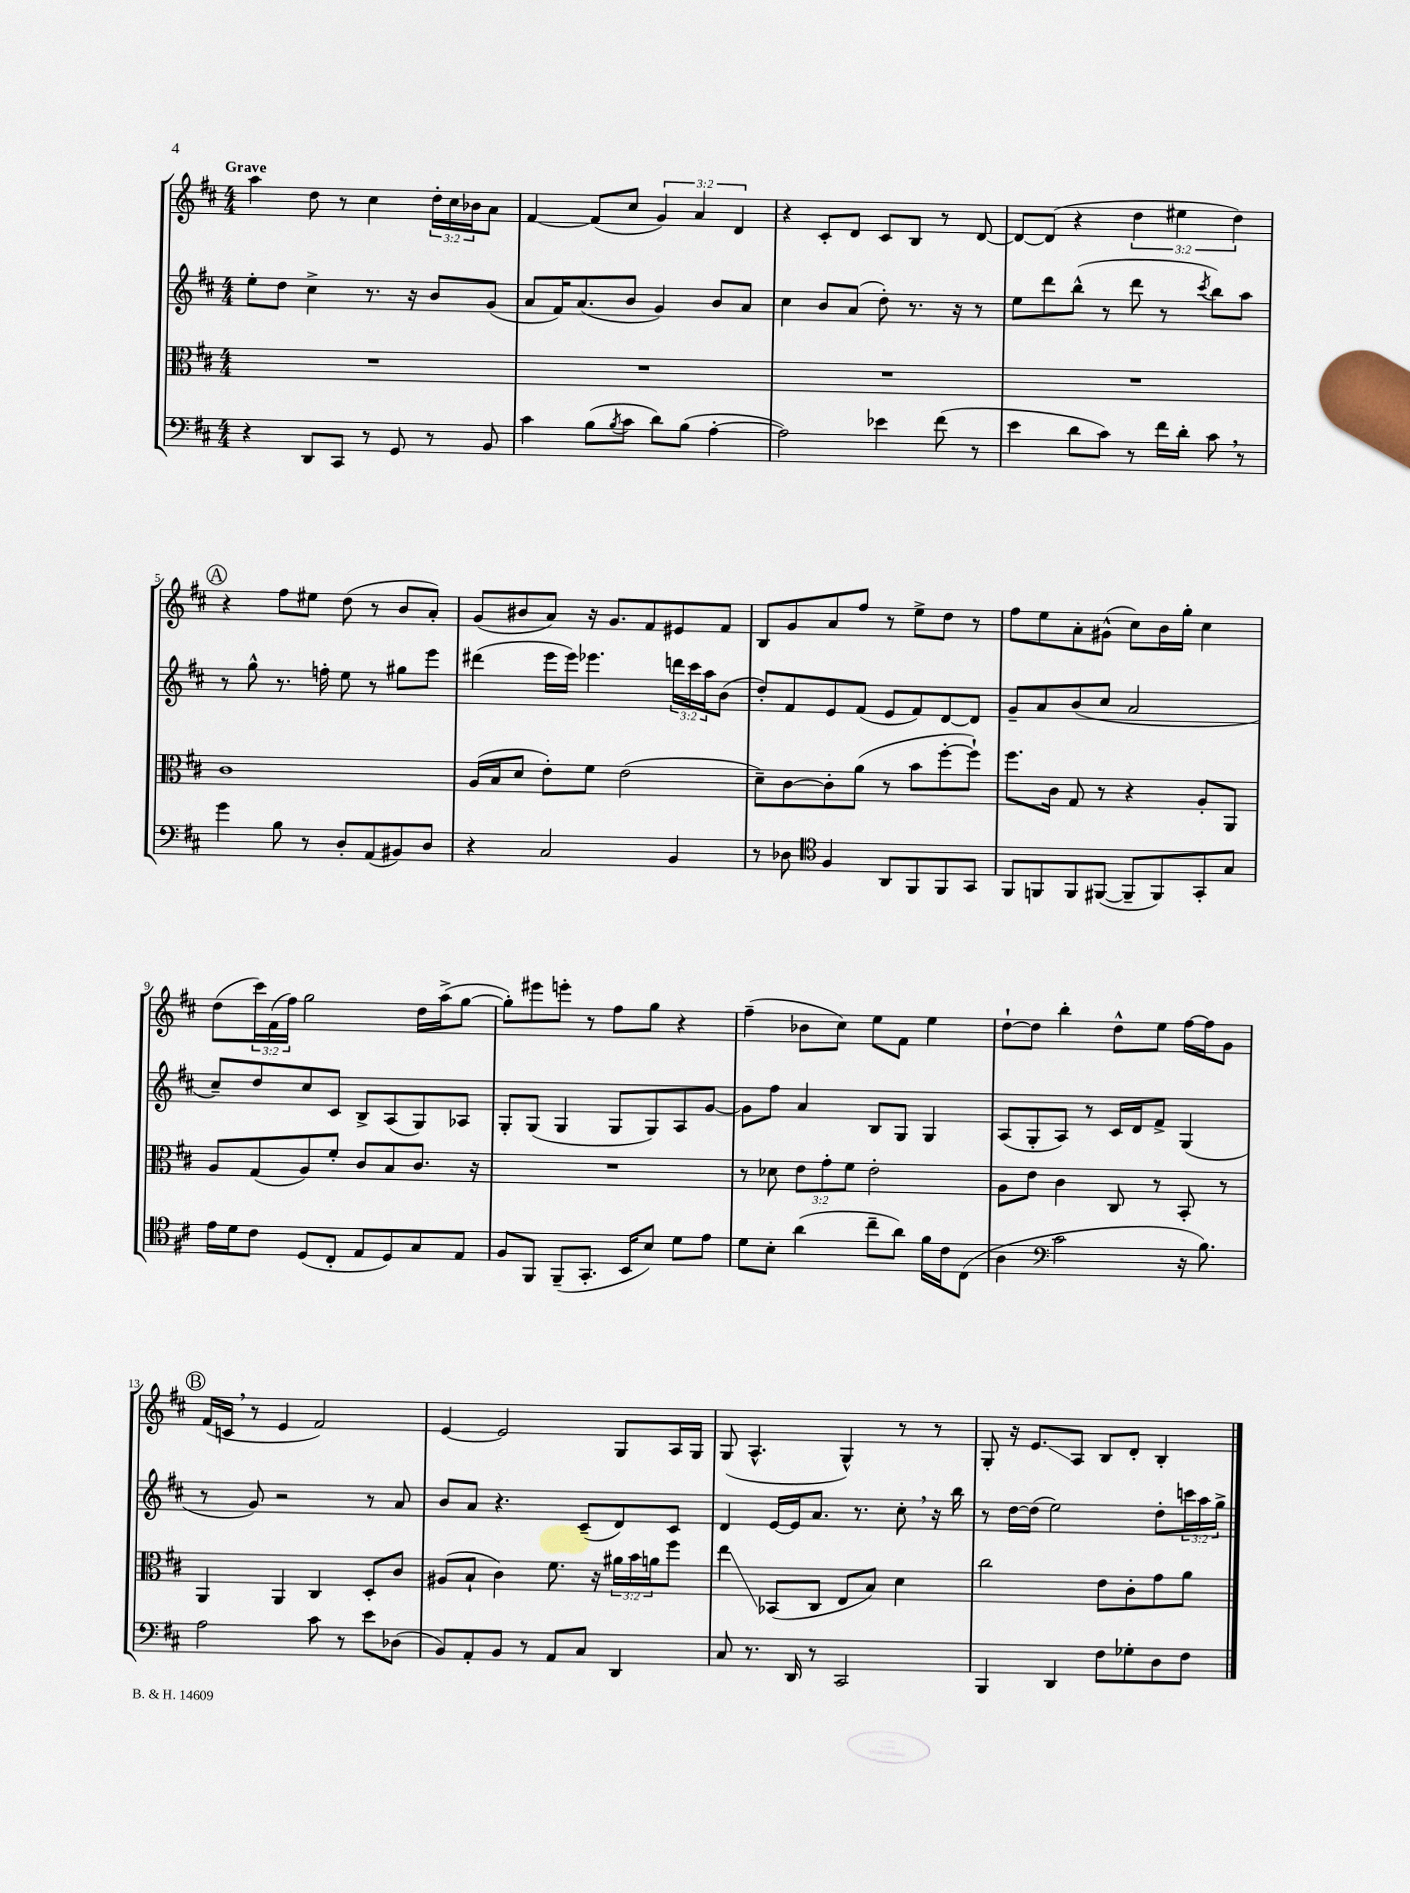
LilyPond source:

<<
\new StaffGroup <<
\new Staff = "s0" {
    \clef treble \key d \major \numericTimeSignature \time 4/4 \override Staff.TupletNumber.text = #tuplet-number::calc-fraction-text \tempo "Grave"
    a''4 d''8 r8 cis''4 \tuplet 3/2 { d''16-. cis''16 bes'16 } a'8 |
    fis'4~ fis'8( cis''8 \tuplet 3/2 { g'4) a'4 d'4 } |
    r4 cis'8-. d'8 cis'8 b8 r8 d'8~ |
    d'8~ d'8( r4 \tuplet 3/2 { d''4 eis''4 d''4) } |
    \mark \markup { \circle "A" } r4 fis''8 eis''8 d''8( r8 b'8 a'8-.) |
    g'8( bis'8 a'8) r16 g'8. fis'8 eis'8 fis'8 |
    b8 g'8 a'8 fis''8 r8 e''8-> d''8 r8 |
    fis''8 e''8 a'8-. gis'8-^( cis''8) b'16 g''16-. cis''4 |
    d''8( \tuplet 3/2 { cis'''16) fis'16( fis''16) } g''2 d''16 a''16->( g''8~ |
    g''8-.) eis'''8 e'''8-. r8 fis''8 g''8 r4 |
    fis''4--( bes'8 cis''8) e''8 fis'8 e''4 |
    d''8~-! d''8 b''4-. d''8-^ e''8 fis''16~ fis''16 g'8 |
    \mark \markup { \circle "B" } fis'16( c'16 \breathe r8 e'4 fis'2) |
    e'4~ e'2 g8 a16 g16 |
    g8( a4.-^ g4-^) r8 r8 |
    g8-. r16 e'8.\glissando a8 b8 d'8-. b4-. \bar "|." |
}
\new Staff = "s1" {
    \clef treble \key d \major \numericTimeSignature \time 4/4 \override Staff.TupletNumber.text = #tuplet-number::calc-fraction-text
    e''8-. d''8 cis''4-> r8. r16 b'8 g'8( |
    a'8 fis'16) a'8.( b'8 g'4) b'8 a'8 |
    cis''4 b'8 a'8( d''8-.) r8. r16 r8 |
    e''8 d'''8 b''8-^( r8 d'''8 r8 \acciaccatura { cis'''8 } b''8) a''8 |
    \mark \markup { \circle "A" } r8 g''8-^ r8. f''16-. e''8 r8 gis''8 e'''8 |
    dis'''4( e'''16 e'''16) ees'''4. \tuplet 3/2 { d'''16 cis'''16 a''16 } b'8( |
    d''8-.) fis'8 e'8 fis'8( e'8 fis'8) d'8~ d'8 |
    g'8-- a'8 b'8( cis''8 a'2 |
    cis''8--) d''8 cis''8 cis'8 b8-> a8( g8) aes8 |
    g8-. g8( g4 g8 g8) a8 g'8~ |
    g'8 fis''8 a'4 b8 g8 g4 |
    a8( g8-. a8) r8 cis'16 d'16 fis'8-> g4( |
    \mark \markup { \circle "B" } r8 g'8) r2 r8 a'8 |
    b'8 a'8 r4. cis'8--( d'8) cis'8 |
    d'4 e'16~ e'16 a'8. r8. cis''8-. \breathe r16 b''16 |
    r8 d''16~ d''16( e''2) d''8-. \tuplet 3/2 { c'''16 a''16 g''16-> } \bar "|." |
}
\new Staff = "s2" {
    \clef alto \key d \major \numericTimeSignature \time 4/4 \override Staff.TupletNumber.text = #tuplet-number::calc-fraction-text
    R1 |
    R1 |
    R1 |
    R1 |
    \mark \markup { \circle "A" } cis'1 |
    a16( b16 d'8 e'8-.) fis'8 e'2( |
    d'8--) cis'8~ cis'8-. a'8( r8 b'8 fis''8~-. fis''8-!) |
    fis''8. cis'16 g8 r8 r4 a8-. a,8 |
    a8 g8( a8) fis'8-. cis'8 b8 cis'8. r16 |
    R1 |
    r8 des'8 \tuplet 3/2 { e'8 g'8-. fis'8 } e'2-. |
    a8 e'8 cis'4 cis8 r8 b,8-. r8 |
    \mark \markup { \circle "B" } a,4 a,4 cis4 d8-. cis'8 |
    ais8( b8-! cis'4) fis'8. r16 \tuplet 3/2 { ais'16 b'16 a'16 } fis''8 |
    e''4\glissando bes,8( cis8 e8 b8) d'4 |
    cis''2 e'8 cis'8-. g'8 a'8 \bar "|." |
}
\new Staff = "s3" {
    \clef bass \key d \major \numericTimeSignature \time 4/4
    r4 d,8 cis,8 r8 g,8 r8 b,8 |
    cis'4 b8( \acciaccatura { b8 } cis'8 d'8) b8( a4~-. |
    a2) ees'4 fis'8( r8 |
    e'4 d'8 cis'8) r8 fis'16 d'16-. cis'8 \breathe r8 |
    \mark \markup { \circle "A" } g'4 b8 r8 d8-. a,8( bis,8) d8 |
    r4 cis2 b,4 |
    r8 des8 \clef tenor fis4 a,8 fis,8 fis,8 g,8 |
    fis,8 f,8 f,8 fis,8~( fis,8-- fis,8) g,8-. g8 |
    e'16 d'16 cis'8 d8( cis8-. e8 d8) g8 e8 |
    fis8 fis,8 fis,8--( g,8.-. b,16 b8) d'8 e'8 |
    d'8 b8-. a'4( cis''8-- a'8) fis'16 cis'16 cis8( |
    a4 \clef bass cis'2 r16 b8.) |
    \mark \markup { \circle "B" } a2 cis'8 r8 e'8 des8( |
    b,8) a,8-. b,8 r8 a,8 cis8 d,4 |
    cis8 r8. d,16 r8 cis,2 |
    b,,4 d,4 fis8 ges8-. d8 fis8 \bar "|." |
}
>>
>>
